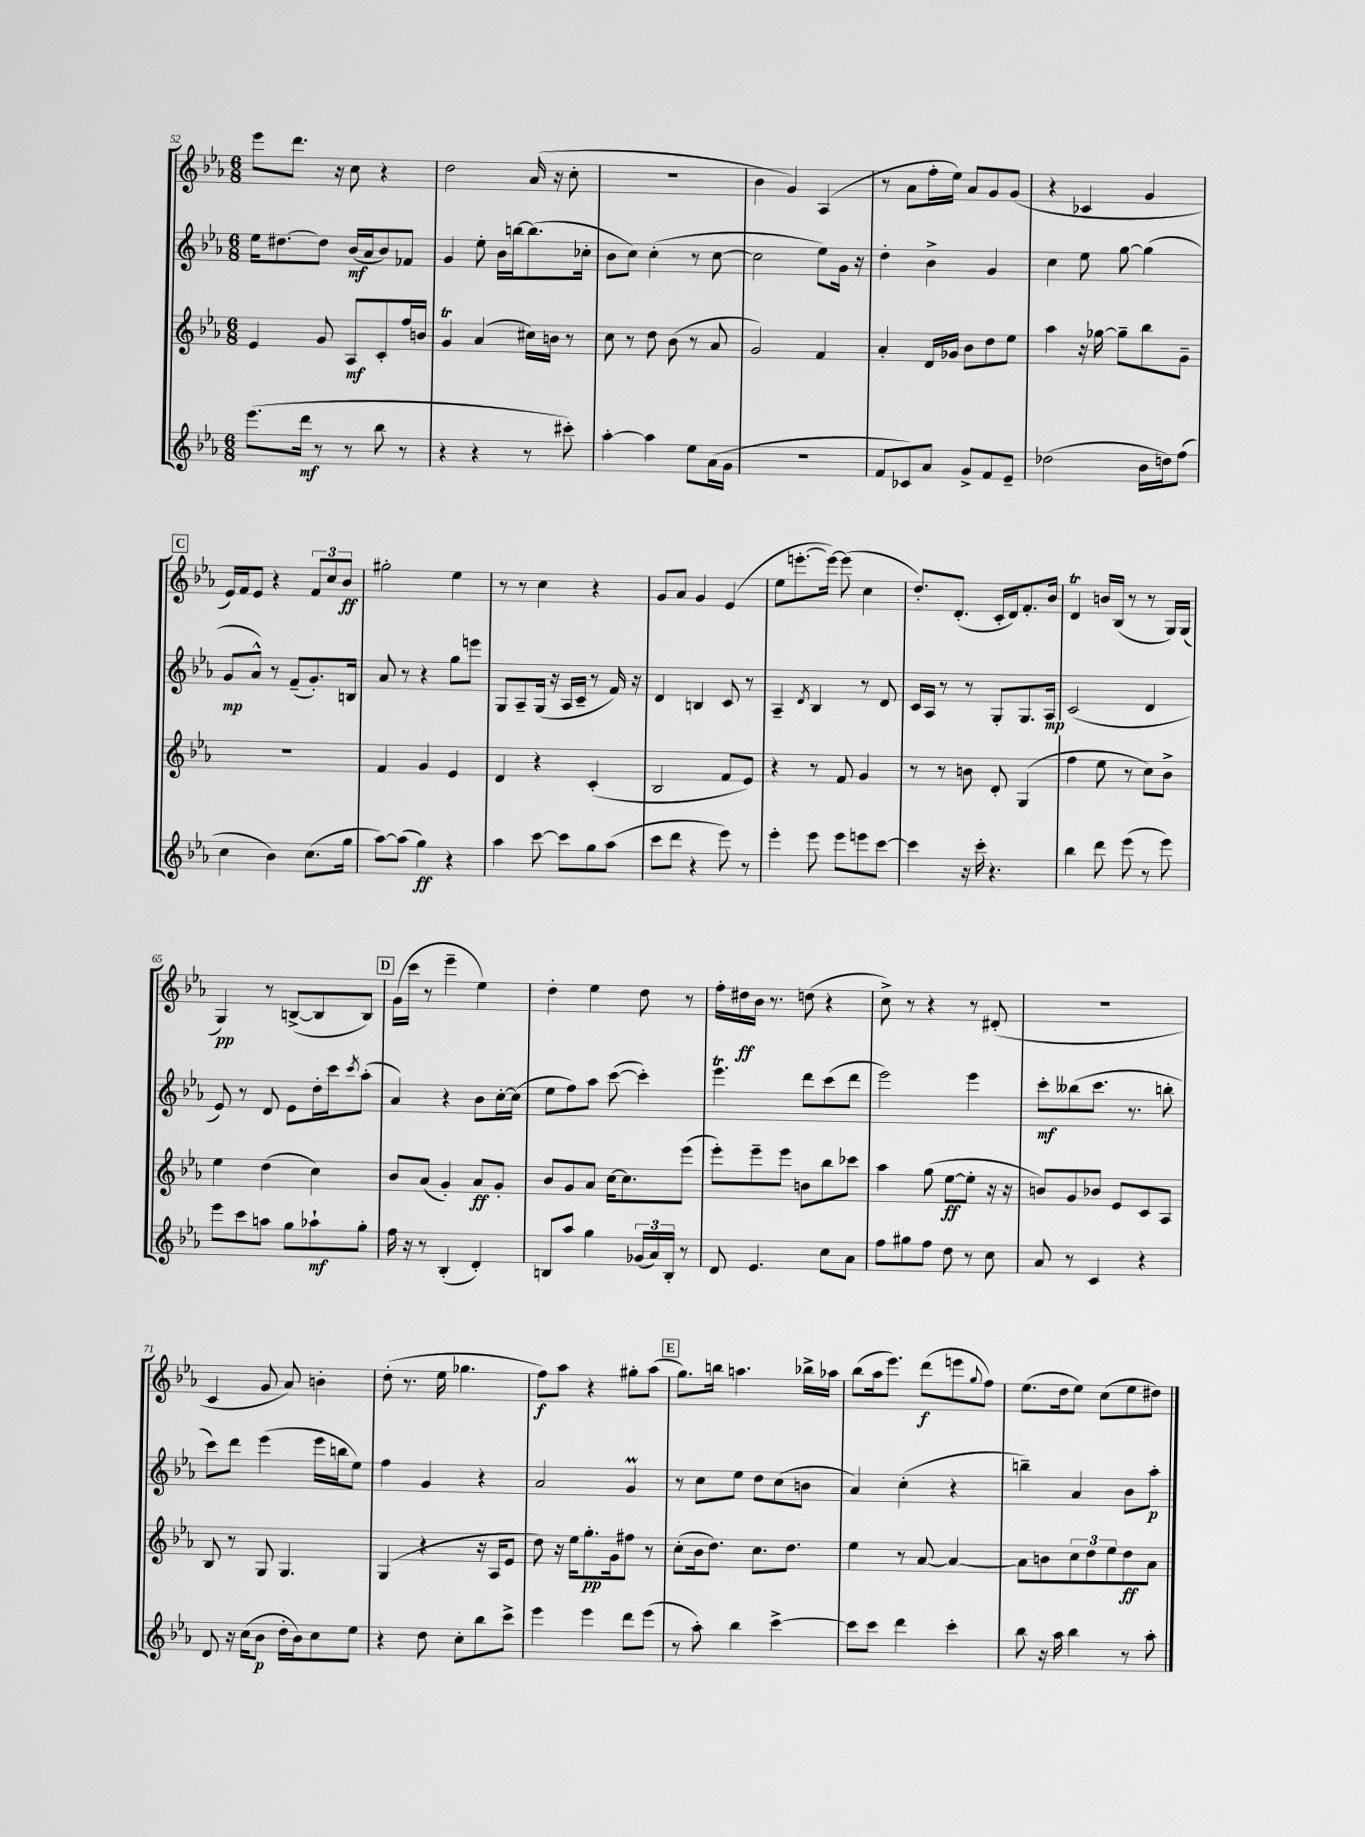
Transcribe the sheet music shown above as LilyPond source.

<<
\new StaffGroup <<
\new Staff = "s0" {
    \clef treble \key ees \major \numericTimeSignature \time 6/8
    ees'''8 d'''8. r16 c''8 r4 |
    d''2 aes'16( r16 c''8-. |
    R2. |
    bes'4 g'4) aes4( |
    r8 aes'8 f''16-. ees''16) aes'8 g'8 g'8( |
    r4 ces'4 g'4 |
    \mark \markup { \box "C" } ees'16) f'16 ees'8 r4 \tuplet 3/2 { f'8 c''8 bes'8\ff } |
    gis''2-. ees''4 |
    r8 r8 c''4 r4 |
    g'8 aes'8 g'4 ees'4( |
    ees''8 e'''8.~-. e'''16~) e'''8( c''4 |
    d''8.-.) d'8.-.( c'16-. d'16) f'8.-. bes'16 |
    d'4\trill b'16 bes16( r8 r8 g16) g16( |
    g4\pp) r8 b8~->( b8 b8) |
    \mark \markup { \box "D" } g'16( c'''16 r8 ees'''4-- ees''4) |
    d''4-. ees''4 d''8 r8 |
    f''16-. dis''16\ff bes'16 r8. d''8( r4 |
    c''8->) r8 r4 r8 dis'8-.( |
    R2. |
    c'4 g'8 aes'8) b'4-. |
    d''8-.( r8. ees''16 ges''4. |
    f''8\f) aes''8 r4 gis''8-. aes''8( |
    \mark \markup { \box "E" } g''8.) b''16 a''4. bes''16-> aes''16 |
    bes''8( aes''16 ees'''8.) d'''8\f( e'''8 \appoggiatura { g''8 } f''8) |
    ees''8.( d''16 ees''8) c''8( ees''8 dis''8) \bar "|." |
}
\new Staff = "s1" {
    \clef treble \key ees \major \numericTimeSignature \time 6/8
    ees''16 dis''8.~ dis''8 bes'16\mf( aes'16 bes'8) fes'8 |
    g'4 ees''8-. bes'16 b''16~ b''8.( ces''16-. |
    bes'8 c''8) c''4-.( r8 c''8~ |
    c''2 ees''8) g'16 r16 |
    d''4-. bes'4-> g'4 |
    c''4 ees''8 g''8~ g''4( |
    \mark \markup { \box "C" } g'8\mp aes'8-^) r8 f'8--( g'8.-.) b16 |
    aes'8 r8 r4 g''8 e'''8 |
    g8 aes8-- g16( r16 aes16 c'16-- r8 f'16) r16 |
    d'4 b4 c'8 r8 |
    aes4-- \acciaccatura { d'8 } bes4 r8 d'8 |
    c'16 aes16 r8 r8 g8-. g8. aes16\mp |
    c'2( d'4 |
    ees'8) r8 d'8 ees'8 d''16-. c'''16 \acciaccatura { c'''8 } aes''8-.( |
    \mark \markup { \box "D" } aes'4) r4 bes'8 c''16~-. c''16( |
    ees''8 f''8) aes''8 c'''8~( c'''4-.) |
    ees'''4.\trill d'''8 c'''8( d'''8 |
    ees'''2) ees'''4 |
    c'''8-.\mf beses''8( c'''8. r8. b''8-. |
    c'''8) d'''8 ees'''4( ees'''16 b''16 ees''8) |
    f''4 g'4 r4 |
    aes'2 g'4\prall |
    \mark \markup { \box "E" } r8 c''8 ees''8 d''8 c''8( b'8 |
    aes'4) c''4-.( r4 |
    b''4--) aes'4 bes'8 aes''8-.\p \bar "|." |
}
\new Staff = "s2" {
    \clef treble \key ees \major \numericTimeSignature \time 6/8
    ees'4 g'8 aes8\mf c'8-. f''16 b'16 |
    g'4\trill aes'4( cis''16) b'16 r8 |
    c''8 r8 d''8 bes'8( r8 aes'8 |
    g'2) f'4 |
    aes'4-. d'16 ges'16 bes'8 d''8 ees''8 |
    aes''4 r16 ges''16~ ges''8-- bes''8 g'8-- |
    \mark \markup { \box "C" } R2. |
    f'4 g'4 ees'4 |
    d'4 r4 c'4-.( |
    bes2 f'8 ees'8) |
    r4 r8 f'8 g'4 |
    r8 r8 b'8 d'8-. g4( |
    f''4 ees''8 r8 c''8) bes'8-> |
    ees''4 d''4( c''4) |
    \mark \markup { \box "D" } bes'8 aes'8( g'4-.) aes'8\ff g'8-. |
    bes'8 g'8 aes'8 c''16~ c''8. ees'''8( |
    ees'''8-.) ees'''8-- ees'''8 b'8 bes''8 ces'''8 |
    aes''4 g''8( ees''8~\ff ees''8-. r16 r16 |
    b'8) g'8 bes'8 ees'8 c'8 aes8 |
    bes8 r8 g8 g4. |
    g4( r4 r16 aes16 ees'8 |
    d''8) r16 ees''16 g''8.-.\pp g'16 fis''8 r8 |
    \mark \markup { \box "E" } c''8-.( bes'16 d''8.) c''8. d''8. |
    ees''4 r8 aes'8~ aes'4~ |
    aes'8 b'8 \tuplet 3/2 { c''8 d''8 ees''8 } d''8\ff aes'8 \bar "|." |
}
\new Staff = "s3" {
    \clef treble \key ees \major \numericTimeSignature \time 6/8
    ees'''8.( d'''16\mf r8 r8 bes''8 r8 |
    r4 r4 r8 cis'''8-.) |
    aes''4~-. aes''4 ees''8 aes'16( g'16 |
    R2. |
    f'8 ces'8) aes'8 g'8-> f'8 ees'8-- |
    des''2( bes'16 d''16) f''8( |
    \mark \markup { \box "C" } c''4 bes'4) c''8.( g''16 |
    aes''8~) aes''8( g''4\ff) r4 |
    aes''4 c'''8~ c'''8 g''8 aes''8( |
    c'''8 d'''8 r4 ees'''8) r8 |
    ees'''4-. ees'''8 ees'''8 e'''8 c'''8~ |
    c'''4 r16 c'''16-. r4. |
    bes''4 d'''8 ees'''8( r8 ees'''8) |
    ees'''8 c'''8 a''8 g''8 aes''8-!\mf g''8-. |
    \mark \markup { \box "D" } f''16 r16 r8 bes4-.( d'4-.) |
    b8 aes''8 g''4 \tuplet 3/2 { ges'16( aes'16) b16-. } r8 |
    d'8 ees'4. c''8 aes'8 |
    f''8 gis''8 f''8 d''8 r8 c''8 |
    aes'8 r8 c'4 r4 |
    d'8 r16 c''16( bes'8\p d''16-. bes'16) c''8 ees''8 |
    r4 d''8 c''8-. bes''8 c'''8-> |
    ees'''4 ees'''4 d'''8 ees'''8( |
    \mark \markup { \box "E" } r8 aes''8-.) bes''4 c'''4~-> |
    c'''8 c'''8 d'''4 c'''4-. |
    bes''8 r16 aes''16 bes''4 r8 aes''8-. \bar "|." |
}
>>
>>
\layout { \context { \Score currentBarNumber = #52 } }
